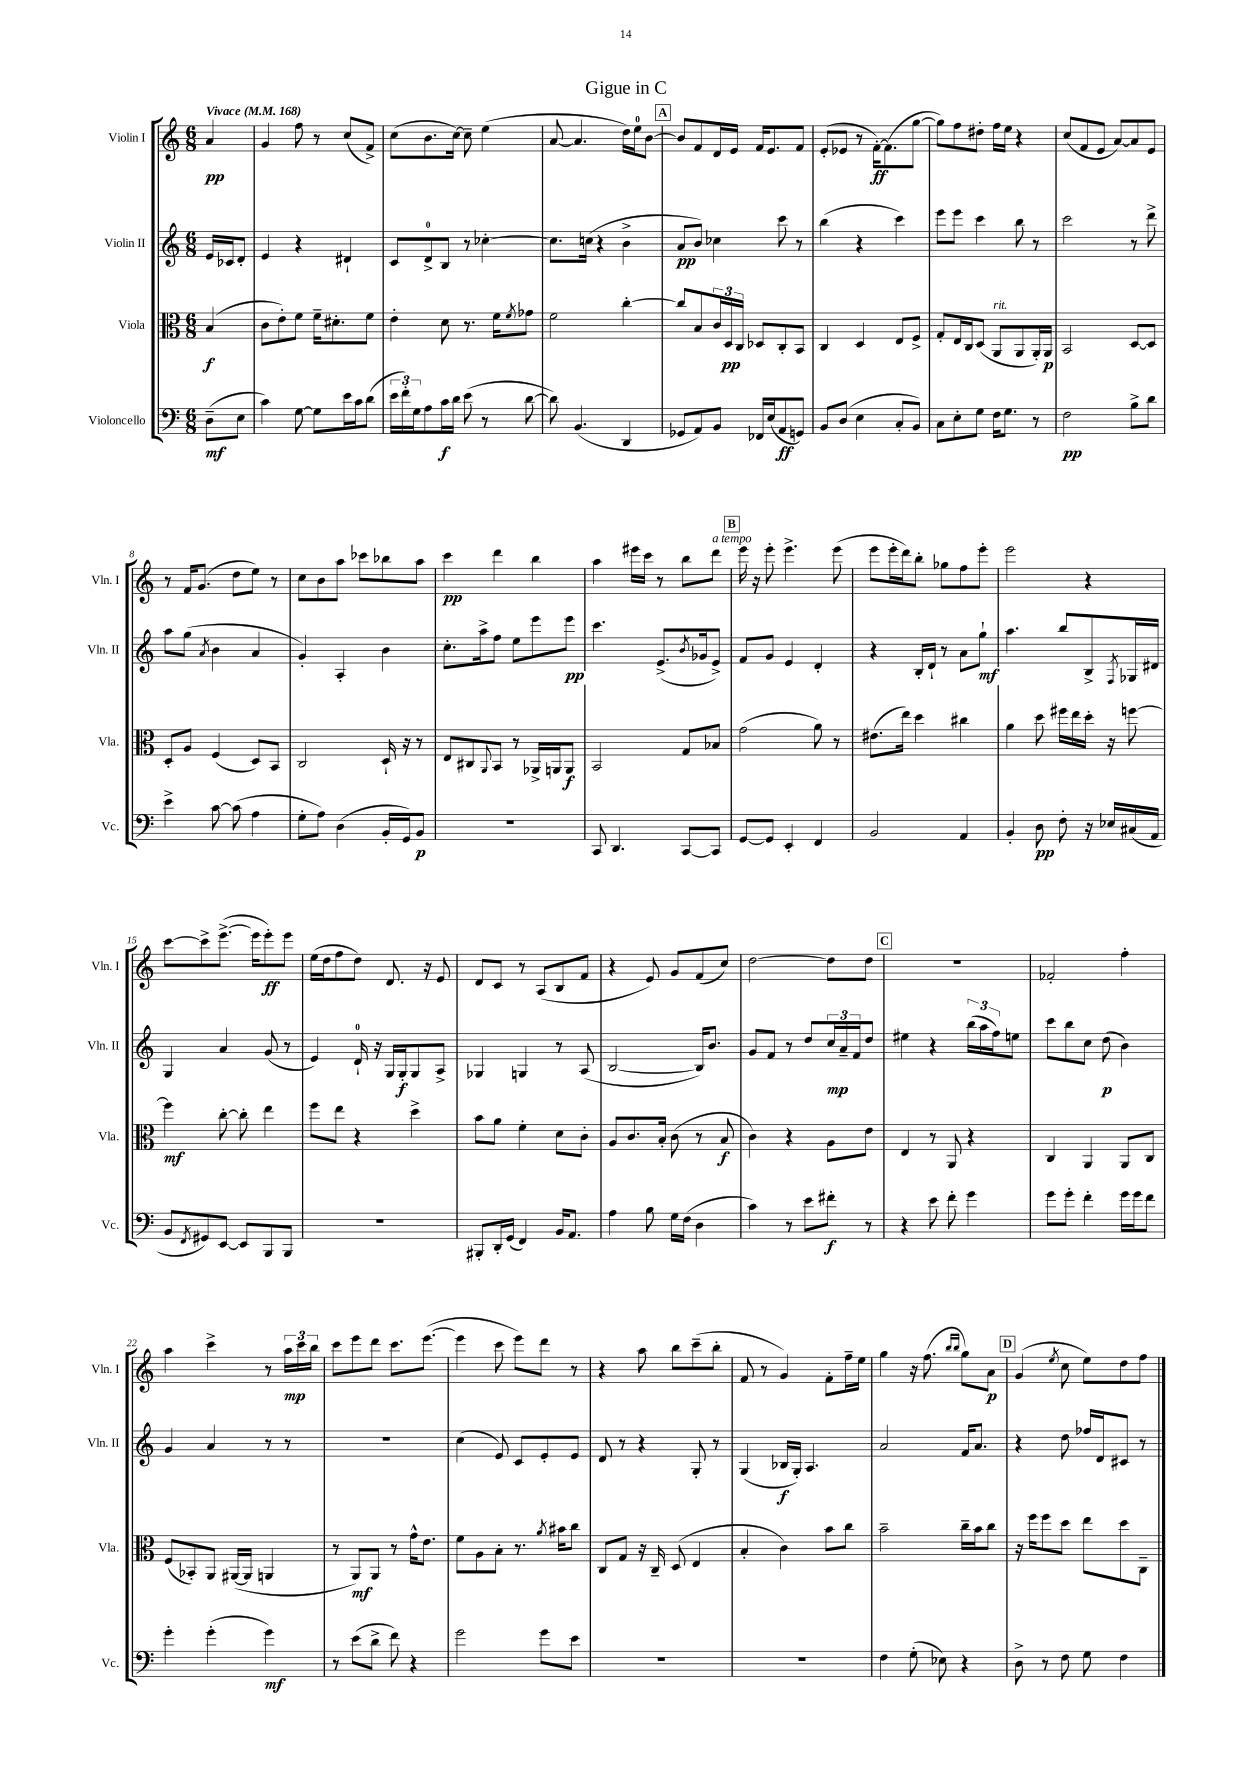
\header { title = "Gigue in C" }
<<
\new StaffGroup <<
\new Staff = "s0" \with { instrumentName = "Violin I" shortInstrumentName = "Vln. I" } {
    \clef treble \key c \major \numericTimeSignature \time 6/8 \partial 4 \tempo "Vivace" 4 = 168
    a'4\pp |
    g'4 f''8 r8 c''8( f'8->) |
    c''8( b'8. c''16~) c''8-- e''4( |
    a'8~ a'4. d''16) e''16-0 b'8~ |
    \mark \markup { \box "A" } b'8 f'8 d'16 e'16 f'16 e'8. f'8 |
    e'8-.( ees'8 r8 f'16~-.\ff) f'8.( g''8~ |
    g''8) f''8 dis''8-. f''16 e''16 r4 |
    c''8( f'8 e'8 a'8~) a'8 e'8 |
    r8 f'16 g'8.( d''8 e''8) r8 |
    c''8 b'8 a''8 ces'''8 bes''8 a''8 |
    c'''4\pp d'''4 b''4 |
    a''4 eis'''16 c'''16 r8 b''8 d'''8^\markup { \italic "a tempo" } |
    \mark \markup { \box "B" } e'''16 r16 e'''8-. e'''4.-> e'''8( |
    e'''8 e'''16-. d'''16) b''8-. ges''8 f''8 e'''8-. |
    e'''2 r4 |
    c'''8~ c'''8-> e'''8.~->( e'''16 e'''8-.\ff) e'''8 |
    e''16( d''16 f''8 d''8) d'8. r16 e'8 |
    d'8 c'8 r8 a8( b8 f'8 |
    r4 e'8) g'8 f'8( c''8) |
    d''2~ d''8 d''8 |
    \mark \markup { \box "C" } R2. |
    fes'2-. f''4-. |
    a''4 c'''4-> r8 \tuplet 3/2 { a''16\mp c'''16 b''16 } |
    c'''8 e'''8 d'''8 c'''8. e'''8.~( |
    e'''4 c'''8 e'''8) d'''8 r8 |
    r4 a''8 b''8 c'''8--( b''8-. |
    f'8 r8 g'4) f'8-. f''16-- e''16 |
    g''4 r16 f''8.( \grace { b''16 b''16 } g''8) a'8\p |
    \mark \markup { \box "D" } g'4( \acciaccatura { e''8 } c''8 e''8) d''8 f''8 \bar "|." |
}
\new Staff = "s1" \with { instrumentName = "Violin II" shortInstrumentName = "Vln. II" } {
    \clef treble \key c \major \numericTimeSignature \time 6/8 \partial 4
    e'16 ces'16 d'8-. |
    e'4 r4 dis'4-! |
    c'8 d'8-0-> b8 r8 ces''4~-. |
    ces''8. c''16( r4 b'4-> |
    \mark \markup { \box "A" } a'8\pp b'8) ces''4 c'''8 r8 |
    b''4( r4 c'''4) |
    e'''8 e'''8 c'''4 b''8 r8 |
    c'''2 r8 d'''8-> |
    a''8 g''8( \acciaccatura { a'8 } b'4 a'4 |
    g'4-.) a4-. b'4 |
    c''8.-. a''16-> f''8 e''8 e'''8 e'''8\pp |
    c'''4. e'8.->( \acciaccatura { b'8 } ges'16 e'8->) |
    \mark \markup { \box "B" } f'8 g'8 e'4 d'4-. |
    r4 b16-. d'16-! r8 a'8 g''8-!\mf |
    a''4. b''8 b8-> \acciaccatura { f8 } ges16 dis'16 |
    g4 a'4 g'8( r8 |
    e'4) d'16-0-! r16 g16 g16-.\f g8 a8-> |
    ges4 g4 r8 a8( |
    b2~ b16) b'8. |
    g'8 f'8 r8 d''8 \tuplet 3/2 { c''16\mp a'16-- f'16 } d''8 |
    \mark \markup { \box "C" } eis''4 r4 \tuplet 3/2 { b''16( a''16 f''16) } e''8 |
    c'''8 b''8 c''8 d''8\p( b'4) |
    g'4 a'4 r8 r8 |
    R2. |
    c''4( e'8) c'8 e'8-. e'8 |
    d'8 r8 r4 g8-. r8 |
    g4( bes16\f g16-.) a4. |
    a'2 f'16 a'8. |
    \mark \markup { \box "D" } r4 d''8 fes''16 d'16 cis'8 r8 \bar "|." |
}
\new Staff = "s2" \with { instrumentName = "Viola" shortInstrumentName = "Vla." } {
    \clef alto \key c \major \numericTimeSignature \time 6/8 \partial 4
    b4\f( |
    c'8 e'8-.) f'8 f'16-- dis'8.-. f'8 |
    e'4-. d'8 r8. f'16 \acciaccatura { f'8 } ges'8 |
    f'2 c''4~-. |
    \mark \markup { \box "A" } c''8 b8 \tuplet 3/2 { c'16 d16\pp c16 } des8 c8-. b,8 |
    c4 d4 e8 f8-> |
    g8-. e16 c16 d8( a,8^\markup { \italic "rit." } a,8 a,16-.) a,16\p |
    b,2 d8~ d8 |
    d8-. a8 f4( d8) b,8 |
    c2 d16-! r16 r8 |
    e8 cis8 \appoggiatura { a,8 } b,8 r8 aes,16-> a,16 a,8\f |
    b,2 g8 bes8 |
    \mark \markup { \box "B" } g'2( a'8) r8 |
    eis'8.( e''16) d''4 cis''4 |
    a'4 d''8 fis''16 e''16 d''16-. r16 f''8~ |
    f''4\mf c''8~-. c''8-. e''4 |
    f''8 e''8 r4 d''4-> |
    b'8 a'8 f'4-. d'8 c'8-. |
    a8 c'8. b16-. c'8( r8 b8\f |
    c'4) r4 a8 e'8 |
    \mark \markup { \box "C" } e4 r8 a,8 r4 |
    c4 a,4 a,8 c8 |
    f8( bes,8-.) a,8 ais,16~( ais,16 a,4 |
    r8 a,8\mf) a,8 r8 g'16-^ e'8. |
    f'8 a8 b8-. r8. \acciaccatura { a'8 } bis'16 c''8 |
    c8 g8 r16 c16-- d8( e4 |
    b4-. c'4) b'8 c''8 |
    b'2-- c''16-- b'16 c''8 |
    \mark \markup { \box "D" } r16 f''16 f''8 d''8 e''8 d''8 c8-- \bar "|." |
}
\new Staff = "s3" \with { instrumentName = "Violoncello" shortInstrumentName = "Vc." } {
    \clef bass \key c \major \numericTimeSignature \time 6/8 \partial 4
    d8--\mf( e8 |
    c'4) g8~ g8 e'16 c'16 d'8( |
    \tuplet 3/2 { e'16 f'16-.) g16 } a8 c'16\f d'16 e'8( r8 d'8~ |
    d'8) b,4.( d,4 |
    \mark \markup { \box "A" } ges,8 a,8) b,8 fes,16 e16( a,8\ff g,8) |
    b,8 d8( e4 c8-. b,8) |
    c8 e8-. g8 f16 g8. r8 |
    f2\pp b8-> d'8 |
    e'4-> c'8~ c'8( a4 |
    g8-. a8) d4( b,16-. g,16) b,8\p |
    R2. |
    c,8 d,4. c,8~ c,8 |
    \mark \markup { \box "B" } g,8~ g,8 e,4-. f,4 |
    b,2 a,4 |
    b,4-. d8\pp f8-. r16 ees16 cis16( a,16 |
    b,8 \acciaccatura { f,8 } gis,8) e,8~ e,8 b,,8 b,,8 |
    R2. |
    bis,,8-. d,16-. g,16( f,4) b,16 a,8. |
    a4 b8 g16 f16( d4 |
    c'4) r8 e'8 fis'8-.\f r8 |
    \mark \markup { \box "C" } r4 e'8 f'8-. g'4 |
    g'8 g'8-. f'4-. g'16 g'16 f'8 |
    g'4-. g'4-.( g'4\mf) |
    r8 e'8( d'8-> f'8) r4 |
    g'2 g'8 e'8 |
    R2. |
    R2. |
    f4 g8-.( ees8) r4 |
    \mark \markup { \box "D" } d8-> r8 f8 g8 f4 \bar "|." |
}
>>
>>
